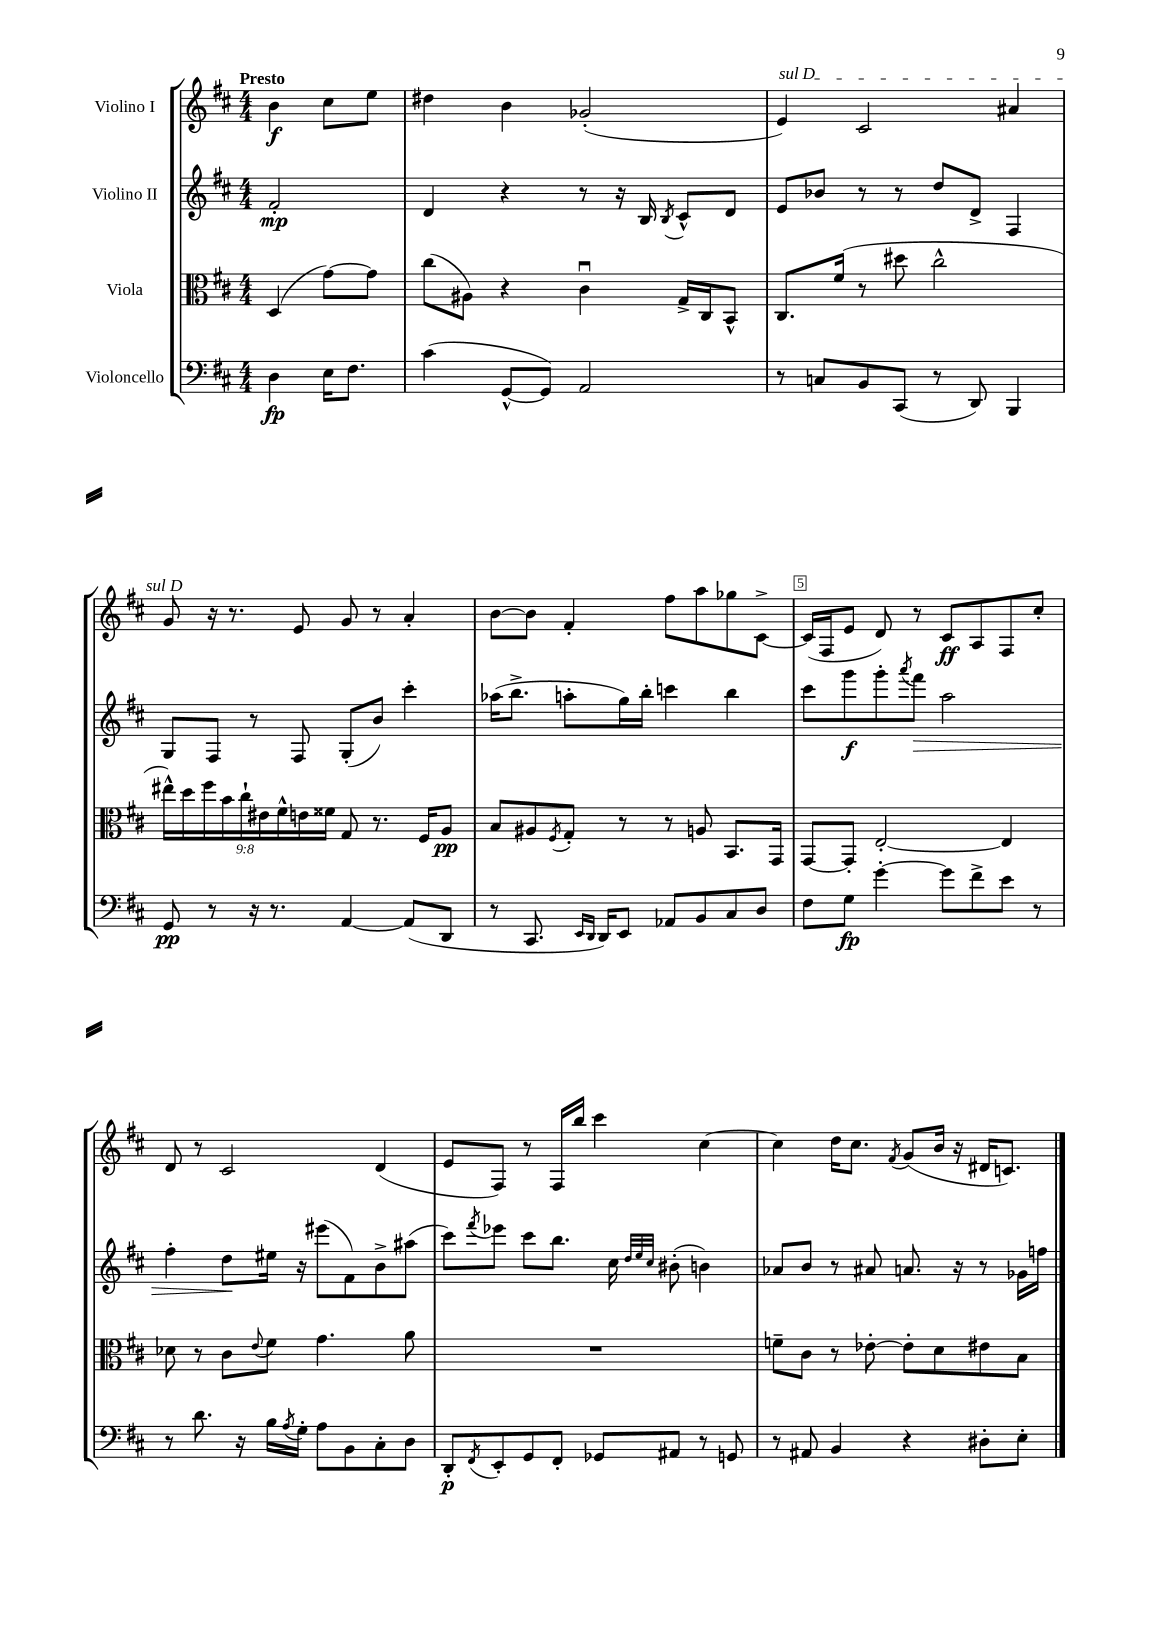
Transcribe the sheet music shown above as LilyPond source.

<<
\new StaffGroup <<
\new Staff = "s0" \with { instrumentName = "Violino I" } {
    \clef treble \key d \major \numericTimeSignature \time 4/4 \partial 2 \tempo "Presto"
    b'4\f cis''8 e''8 |
    dis''4 b'4 ges'2-.( |
    \once \override TextSpanner.bound-details.left.text = \markup { \italic "sul D" } e'4\startTextSpan) cis'2 ais'4 |
    g'8\stopTextSpan r16 r8. e'8 g'8 r8 a'4-. |
    b'8~ b'8 fis'4-. fis''8 a''8 ges''8 cis'8~-> |
    cis'16( fis16 e'8 d'8) r8 cis'8\ff a8 fis8 cis''8-. |
    d'8 r8 cis'2 d'4( |
    e'8 fis8) r8 fis16 b''16 cis'''4 cis''4~ |
    cis''4 d''16 cis''8. \acciaccatura { fis'8 } g'8( b'16 r16 dis'16 c'8.) \bar "|." |
}
\new Staff = "s1" \with { instrumentName = "Violino II" } {
    \clef treble \key d \major \numericTimeSignature \time 4/4 \partial 2
    fis'2-.\mp |
    d'4 r4 r8 r16 b16 \acciaccatura { b8 } cis'8-^ d'8 |
    e'8 bes'8 r8 r8 d''8 d'8-> fis4 |
    g8 fis8 r8 fis8 g8-.( b'8) cis'''4-. |
    aes''16( b''8.-> a''8-. g''16) b''16-. c'''4 b''4 |
    cis'''8 g'''8\f g'''8-. \acciaccatura { a'''8 } fis'''8\> a''2 |
    fis''4-. d''8\! eis''16 r16 eis'''8( fis'8) b'8-> ais''8( |
    cis'''8) \acciaccatura { fis'''8 } ees'''8 cis'''8 b''8. cis''16 \grace { d''32 e''32 cis''32 } bis'8-.( b'4) |
    aes'8 b'8 r8 ais'8 a'8. r16 r8 ges'16 f''16 \bar "|." |
}
\new Staff = "s2" \with { instrumentName = "Viola" } {
    \clef alto \key d \major \numericTimeSignature \time 4/4 \override Staff.TupletNumber.text = #tuplet-number::calc-fraction-text \partial 2
    d4( g'8~) g'8 |
    cis''8( ais8) r4 cis'4\downbow g16-> cis16 b,8-^ |
    cis8. fis'16( r8 dis''8 cis''2-^ |
    \tuplet 9/8 { eis''16-^) d''16 fis''16 b'16 cis''16-! eis'16 fis'16-^ e'16 fisis'16 } g8 r8. fis16 a8\pp |
    b8 ais8 \acciaccatura { fis8 } g8-. r8 r8 a8 b,8. g,16 |
    g,8~ g,8-. e2~-. e4 |
    des'8 r8 cis'8 \appoggiatura { e'8 } fis'8 g'4. a'8 |
    R1 |
    f'8-- cis'8 r8 ees'8~-. ees'8-. d'8 eis'8 b8 \bar "|." |
}
\new Staff = "s3" \with { instrumentName = "Violoncello" } {
    \clef bass \key d \major \numericTimeSignature \time 4/4 \partial 2
    d4\fp e16 fis8. |
    cis'4( g,8~-^ g,8) a,2 |
    r8 c8 b,8 cis,8( r8 d,8) b,,4 |
    g,8\pp r8 r16 r8. a,4~ a,8( d,8 |
    r8 cis,8. \grace { e,16 d,16 } d,16) e,8 aes,8 b,8 cis8 d8 |
    fis8 g8\fp g'4~-. g'8 fis'8-> e'8 r8 |
    r8 d'8. r16 b16 \acciaccatura { a8 } g16-. a8 b,8 cis8-. d8 |
    d,8-.\p \acciaccatura { fis,8 } e,8-. g,8 fis,8-. ges,8 ais,8 r8 g,8 |
    r8 ais,8 b,4 r4 dis8-. e8-. \bar "|." |
}
>>
>>
\layout { \context { \Score \override BarNumber.break-visibility = ##(#f #t #t) barNumberVisibility = #(every-nth-bar-number-visible 5) \override BarNumber.stencil = #(make-stencil-boxer 0.1 0.3 ly:text-interface::print) } }
